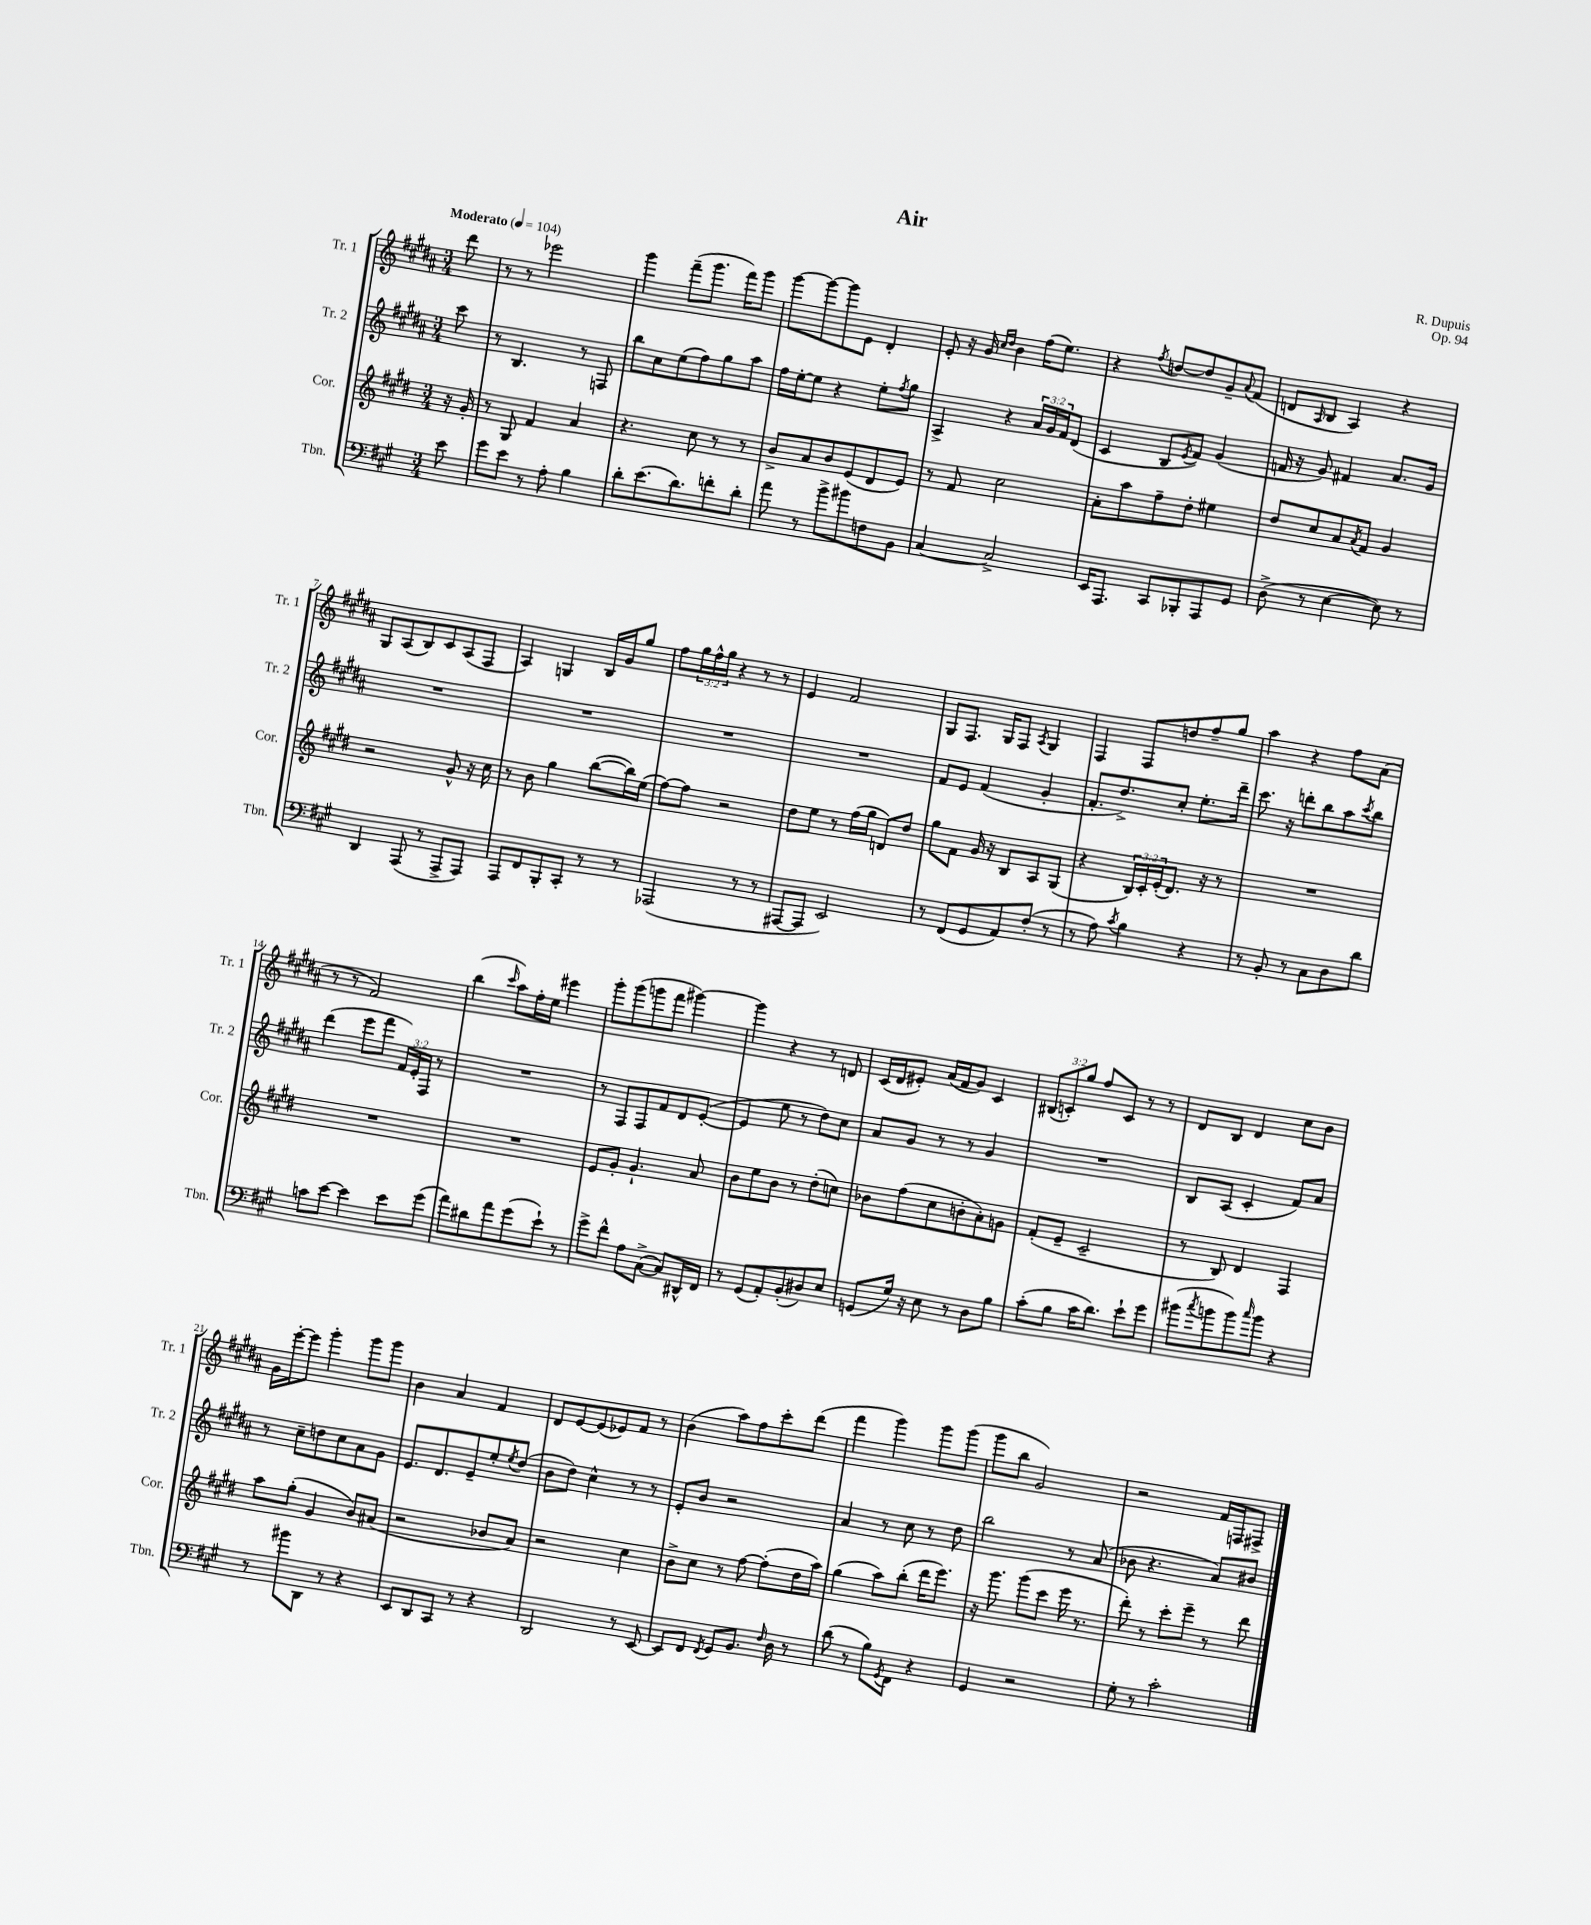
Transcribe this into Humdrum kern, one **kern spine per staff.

**kern	**kern	**kern	**kern
*staff4	*staff3	*staff2	*staff1
*clefF4	*clefG2	*clefG2	*clefG2
*k[f#c#g#]	*k[f#c#g#d#]	*k[f#c#g#d#a#]	*k[f#c#g#d#a#]
*M3/4	*M3/4	*M3/4	*M3/4
*MM104	*MM104	*MM104	*MM104
8e	16r	8ccc#	8ddd#
.	16g#'	.	.
=	=	=	=
8g#	8r	8r	8r
8e	8G#	4.B	8r
8r	4f#	.	2eee-
8A'	.	.	.
4B	4a	8r	.
.	.	8F	.
=	=	=	=
8d'	4.r	8bb	4ggg#
(8.e	.	8cc#	.
.	.	(8ee	(8fff#~
8.d)	.	.	.
.	8cc#	8ff#)	8.ggg#
8f'	8r	8gg#	.
.	.	.	16fff#)
8d'	8r	8aa#	8ggg#
=	=	=	=
8a	8b^	16ff#	[8ggg#
.	.	[16ee'	.
8r	8a	8ee]	8ggg#_
8b^	8b	4r	8ggg#]
8b#	(8e	.	8e
8F	8d#	8ee'	4d#'
.	.	8qff#	.
8BB	8e)	8gg#	.
=	=	=	=
[4C#	8r	4A#^	8e'
.	8f#	.	16r
.	.	.	16g#
.	.	.	16qqcc#
.	.	.	16qqdd#
2C#^]	2cc#	4r	4b
.	.	24a#	(16ff#
.	.	24g#	.
.	.	.	8.ee)
.	.	24f#	.
.	.	(8d#	.
=	=	=	=
16EE	8a'	4c#	4r
8.AAA	.	.	.
.	8aa	.	.
.	.	.	8qff#
8CC#	8ff#~	8B	[8dd
.	.	8qe	.
8BBB-'	8dd#'	8f#)	8dd]
8AAA	4ee#	(4g#	8g#~
.	.	.	8qqa#
8GG#	.	.	(8f#
=	=	=	=
(8D^	8dd#	16f	8d
.	.	16r	.
.	.	.	16qqA#
8r	8cc#	8g#)	8B
[4E	8a	4f#	4A#)
.	8qa	.	.
.	8f#	.	.
8E])	4g#	8.a#	4r
8r	.	.	.
.	.	16g#	.
=	=	=	=
4DD	2r	2.r	8G#
.	.	.	(8A#
(8AAA	.	.	8B)
8r	.	.	8c#
8AAA^	8g#^^	.	(8A#
8AAA)	16r	.	8F#
.	16cc#	.	.
=	=	=	=
8AAA	8r	2.r	4A#)
8FF#	8b	.	.
8BBB'	4gg#	.	4G
8CC#'	.	.	.
8r	([8bb	.	16B
.	.	.	16g#
8r	16bb])	.	8gg#
.	(16ee	.	.
=	=	=	=
(2AAA-	[8ff#)	2.r	8ff#
.	8ff#]	.	24gg#
.	.	.	24ff#^^
.	.	.	24gg#
.	2r	.	4r
8r	.	.	8r
8r	.	.	8r
=	=	=	=
[8AAA#	8dd#	2.r	4e
8AAA#]	8ee	.	.
2EE)	8r	.	2f#
.	(16ff#	.	.
.	16gg#	.	.
.	8d)	.	.
.	8dd#	.	.
=	=	=	=
8r	8gg#	8f#	8G#
(8FF#	8f#	8e	8.F#
8GG#	16g#	(4f#	.
.	16r	.	16G#
8AA)	8B	.	8F#
.	.	.	8qA#
(8F#'	8A	4g#'	4G#
8r	(8G#	.	.
=	=	=	=
8r	4r	8.f#'	4F#
8A)	.	.	.
.	.	8.dd#^)	.
8qc#	.	.	.
4B	24B)	.	8F#
.	24c#'	.	.
.	(24e'	.	.
.	8.d#)	8cc#'	8dd
4r	.	8.ee'	8ff#~
.	16r	.	.
.	8r	.	8gg#
.	.	16ddd#~	.
=	=	=	=
8r	2.r	8.ccc#	4aa#
8BB'	.	.	.
.	.	16r	.
8r	.	8ddd'	4r
8C#	.	8bb	.
8D	.	8aa#	8ff#
.	.	8qccc#	.
8d	.	8bb	(8a#
=	=	=	=
8c	2.r	(4ddd#	8r
[8e	.	.	8r
4e]	.	8eee	2f#)
.	.	8fff#	.
8e	.	24f#)	.
.	.	24e'	.
.	.	24F#	.
(8g#	.	8r	.
=	=	=	=
8a)	2.r	2.r	(4bb
8d#	.	.	.
.	.	.	16qqccc#
8a	.	.	8aa#)
(8g#	.	.	16ff#'
.	.	.	16ee
8e`)	.	.	4eee#
8r	.	.	.
=	=	=	=
8g#^	8e	8r	8ggg#'
8f#^^	8g#'	8F#	(8ggg#
8A	4.g#`	8F#	8ggg
([8C#^	.	8f#	8fff#
8C#])	.	8d#	[4ggg#)
16DD#^^	8a	([8e'	.
16FF#	.	.	.
=	=	=	=
8r	8b	4e]	4ggg#]
(8GG#	8ee	.	.
8AA')	8b	8ee	4r
(8BB'	8r	8r	.
8D#)	(8dd#'	8dd#)	8r
8E	8cc)	8cc#	8d
=	=	=	=
(8GG	8b-	8a#	(16c#
.	.	.	16d#
16G#)	(8ff#	8g#	8e#')
16r	.	.	.
8E	8cc#	8r	(16a#
.	.	.	16f#
8r	8b'	8r	8g#)
8D	8a')	4g#	4c#
8B	8g	.	.
=	=	=	=
(8c#'	(8f#'	2.r	(12B#
.	.	.	12c')
8B	8e~	.	.
.	.	.	12gg#
16c#	2c#~	.	8ff#
8.d)	.	.	.
.	.	.	8c
8e`	.	.	8r
8g#	.	.	8r
=	=	=	=
(8b#	8r	8B	8d#
8qcc#	.	.	.
8b	8B)	(8A#	8B
8b)	4d#	4c#'	4d#
16qqcc#	.	.	.
8b	.	.	.
4r	4F#	8f#)	8cc#
.	.	8a#	8b
=	=	=	=
8r	8aa	8r	16g#
.	.	.	[16eee'
8b#	(8gg#'	8cc#~	8eee]
8DD	4g#	8dd	4ggg#'
8r	.	8cc#	.
4r	8b)	8a#	8ggg#
.	(8a#	8g#	8ggg#
=	=	=	=
8EE	2r	8.e	4b
8DD	.	.	.
.	.	8.d#	.
8CC#	.	.	4a#
8r	.	8e~	.
4r	8b-	8ee'	4f#
.	.	8qee	.
.	8a)	(8dd#	.
=	=	=	=
2DD	2r	8b	8d#
.	.	8dd#)	[8e
.	.	4cc#^^	(8e]
.	.	.	8e-)
8r	4cc#	8r	8f#
[8EE	.	8r	8r
=	=	=	=
8EE]	8b^	8e'	(4b
8FF#	8cc#	8b	.
8qFF#	.	.	.
8GG#	8r	2r	8aa#)
8.BB	[8ff#	.	8ff#
.	(8ff#']	.	8ccc#'
16qqF#	.	.	.
16D	.	.	.
8r	16dd#	.	(8ddd#
.	16aa)	.	.
=	=	=	=
(8d	(4gg#	4a#	4fff#
8r	.	.	.
8B)	8aa)	8r	4ggg#)
8qGG#	.	.	.
8FF#	(8bb'	8cc#	.
4r	16ddd#	8r	8ggg#
.	8.eee)	.	.
.	.	8dd#	(8ggg#
=	=	=	=
4GG#	16r	2bb	8ggg#
.	8.ggg#	.	.
.	.	.	8bb
2r	(8ggg#	.	2g#)
.	8ccc#	.	.
.	16eee	8r	.
.	8.r	.	.
.	.	(8a#	.
=	=	=	=
8G#'	8ddd#')	8b-	2r
8r	8r	4.r	.
2c#'	8ccc#'	.	.
.	8eee~	.	.
.	8r	8a#)	16f#
.	.	.	16F
.	8ddd#	8b#	8F#^
==	==	==	==
*-	*-	*-	*-
